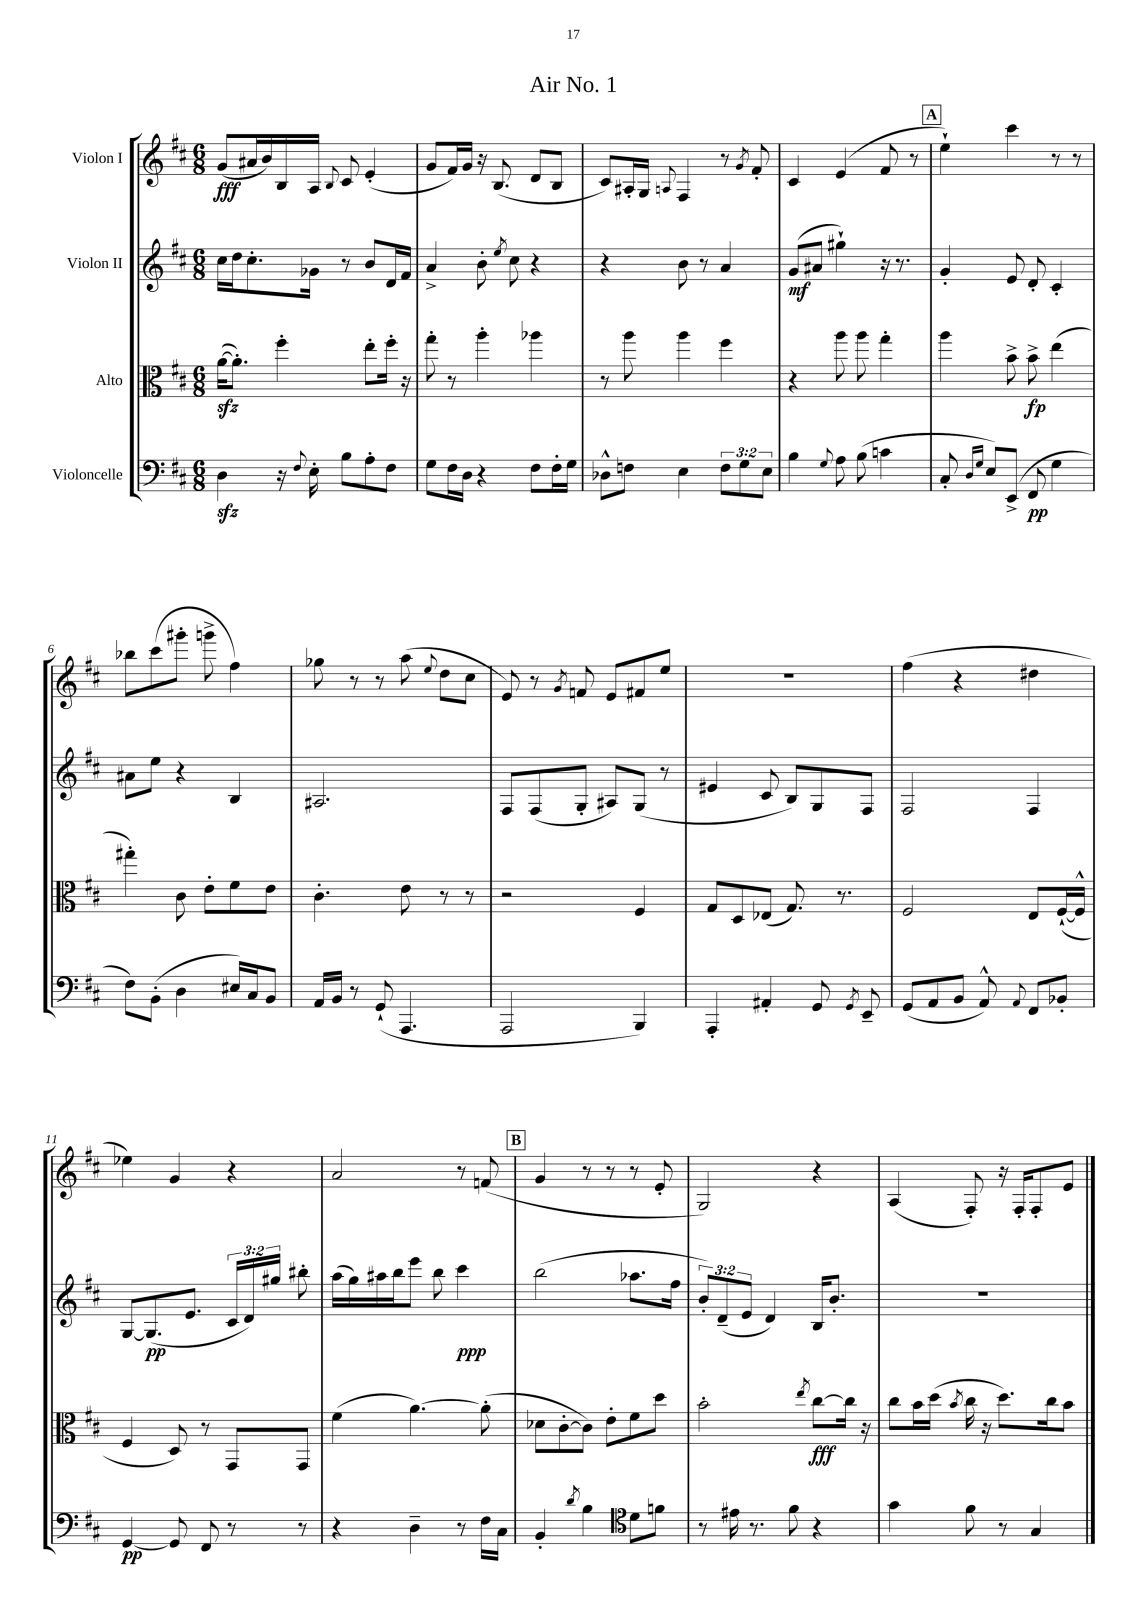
\header { title = "Air No. 1" }
<<
\new StaffGroup <<
\new Staff = "s0" \with { instrumentName = "Violon I" } {
    \clef treble \key d \major \numericTimeSignature \time 6/8
    \autoBeamOff g'8[\fff( ais'16 b'16) b16 a16] \appoggiatura { b8 } cis'8 e'4-.( |
    g'8[ fis'16) g'16] r16 b8.( d'8[ b8] |
    cis'8[) ais16-. g16] \appoggiatura { a8 } fis4 r8 \acciaccatura { g'8 } fis'8-. |
    cis'4 e'4( fis'8 r8 |
    \mark \markup { \box "A" } e''4-!) cis'''4 r8 r8 |
    bes''8[ cis'''8( gis'''8]-. g'''8-> fis''4) |
    ges''8 r8 r8 a''8( \appoggiatura { e''8 } d''8[ cis''8] |
    e'8) r8 \acciaccatura { g'8 } f'8 e'8[ fis'8 e''8] |
    R2. |
    fis''4( r4 dis''4 |
    ees''4) g'4 r4 |
    a'2 r8 f'8( |
    \mark \markup { \box "B" } g'4 r8 r8 r8 e'8-. |
    g2) r4 |
    a4( fis8-.) r16 fis16[-. fis8-. e'8] \bar "|." |
}
\new Staff = "s1" \with { instrumentName = "Violon II" } {
    \clef treble \key d \major \numericTimeSignature \time 6/8 \override Staff.TupletNumber.text = #tuplet-number::calc-fraction-text
    \autoBeamOff cis''16[ d''16 cis''8.-. ges'16] r8 b'8[ d'16 fis'16] |
    a'4-> b'8-. \acciaccatura { e''8 } cis''8 r4 |
    r4 b'8 r8 a'4 |
    g'8[\mf( ais'8] gis''4-!) r16 r8. |
    \mark \markup { \box "A" } g'4-. e'8 d'8-. cis'4-. |
    ais'8[ e''8] r4 b4 |
    ais2. |
    fis8[ fis8( g8]-. ais8[) g8]( r8 |
    eis'4 cis'8 b8[) g8 fis8] |
    fis2 fis4 |
    g8[~ g8.\pp( e'8.] \tuplet 3/2 { cis'16[ d'16) gis''16] } bis''8-. |
    a''16[( g''16) ais''16 b''16 e'''8] b''8 cis'''4\ppp |
    \mark \markup { \box "B" } b''2( aes''8.[ fis''16] |
    \tuplet 3/2 { b'8[-.) d'8--( e'8] } d'4) b16[ b'8.]-. |
    R2. \bar "|." |
}
\new Staff = "s2" \with { instrumentName = "Alto" } {
    \clef alto \key d \major \numericTimeSignature \time 6/8
    \autoBeamOff a'16[~\sfz( a'8.]-.) fis''4-. e''8[-. fis''16]-. r16 |
    g''8-. r8 a''4-. aes''4 |
    r8 a''8 a''4 fis''4 |
    r4 a''8 a''8 g''4-. |
    \mark \markup { \box "A" } a''4 b'8-> b'8->\fp e''4( |
    gis''4-.) cis'8 e'8[-. fis'8 e'8] |
    cis'4.-. e'8 r8 r8 |
    r2 fis4 |
    g8[ d8 ees8]( g8.) r8. |
    fis2 e8[ fis16~-!( fis16]-^ |
    fis4 d8) r8 g,8[ g,8] |
    fis'4( a'4.~) a'8-.( |
    \mark \markup { \box "B" } des'8[ cis'8~-. cis'8]) e'8[-. fis'8 d''8] |
    b'2-. \acciaccatura { e''8 } cis''8[~\fff cis''16] r16 |
    cis''8[ b'16 d''16]( \acciaccatura { b'8 } cis''16 r16 d''8.[) cis''16 b'8] \bar "|." |
}
\new Staff = "s3" \with { instrumentName = "Violoncelle" } {
    \clef bass \key d \major \numericTimeSignature \time 6/8 \override Staff.TupletNumber.text = #tuplet-number::calc-fraction-text
    \autoBeamOff d4\sfz r16 \appoggiatura { fis8 } e16-. b8[ a8-. fis8] |
    g8[ fis16 d16] r4 fis8[ fis16-. g16] |
    des8[-^ f8] e4 \tuplet 3/2 { f8[ g8 e8] } |
    b4 \appoggiatura { g8 } a8 b8( c'4 |
    \mark \markup { \box "A" } cis8-. \grace { d16[ g16] } e8[) e,8]->( fis,8\pp g4 |
    fis8[) b,8]-.( d4 eis16[) cis16 b,8] |
    a,16[ b,16] r8 g,8-!( a,,4. |
    a,,2 b,,4) |
    a,,4-. ais,4-. g,8 \acciaccatura { g,8 } e,8-- |
    g,8[( a,8 b,8] a,8-^) \appoggiatura { a,8 } fis,8[ bes,8]-. |
    g,4~\pp g,8 fis,8 r8 r8 |
    r4 d4-- r8 fis16[ cis16] |
    \mark \markup { \box "B" } b,4-. \acciaccatura { d'8 } b4 \clef tenor d'8[ f'8] |
    r8 eis'16 r8. fis'8 r4 |
    g'4 fis'8 r8 g4 \bar "|." |
}
>>
>>
